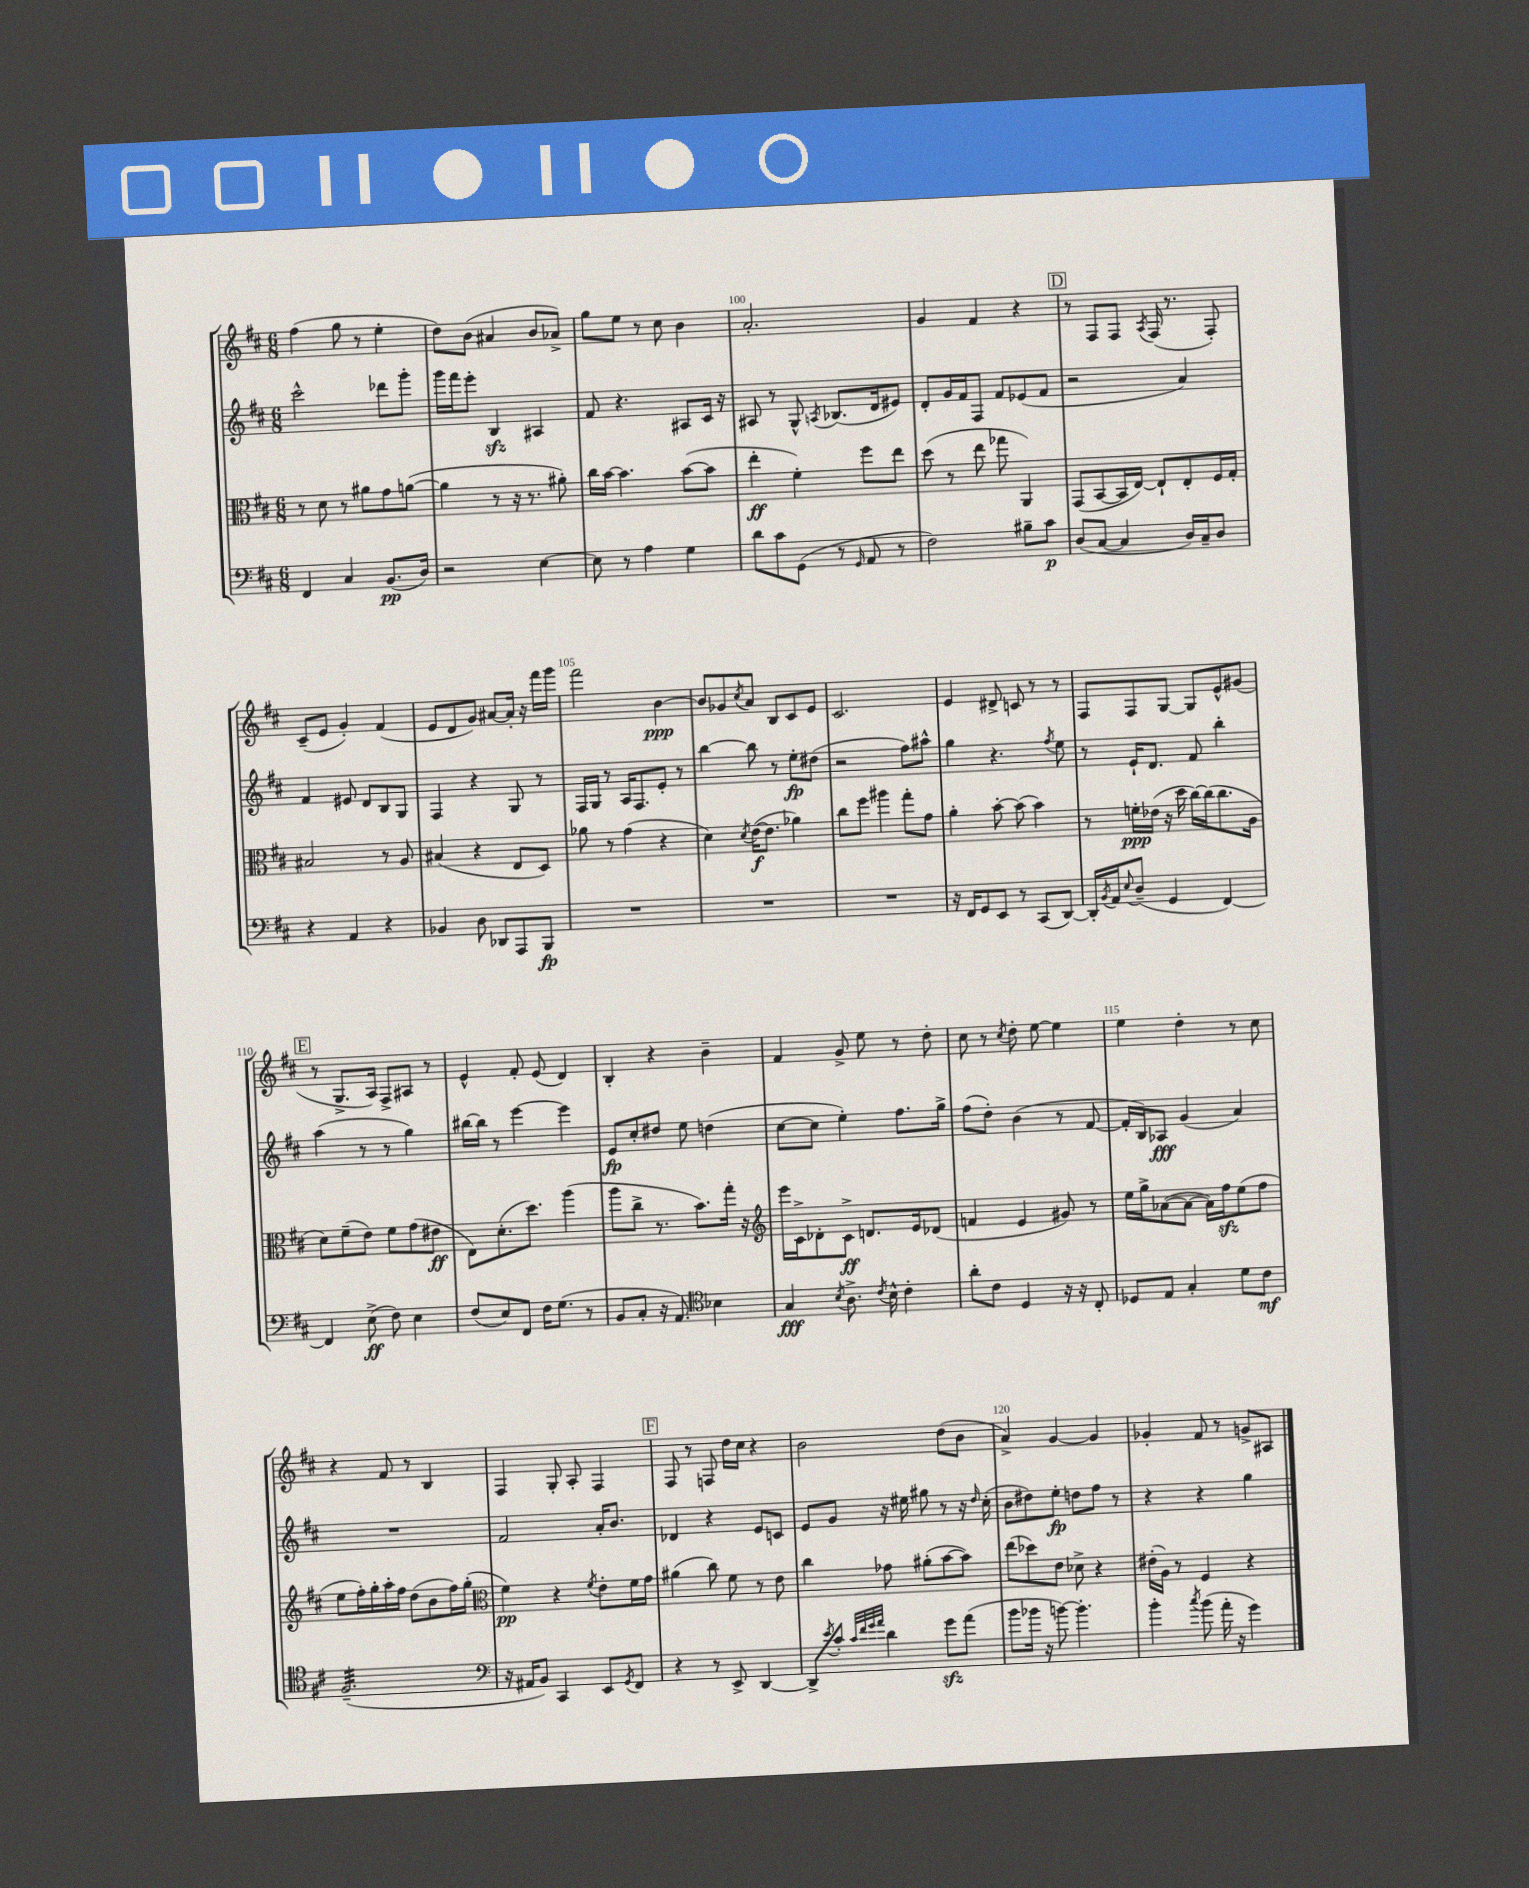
<<
\new StaffGroup <<
\new Staff = "s0" {
    \clef treble \key d \major \numericTimeSignature \time 6/8
    fis''4( g''8 r8 e''4-. |
    d''8) b'8( ais'4 b'8 aes'8->) |
    g''8 e''8 r8 cis''8 b'4 |
    a'2.-. |
    g'4 fis'4 r4 |
    \mark \markup { \box "D" } r8 fis8 fis8 \acciaccatura { a8 } fis16( r8. fis8-.) |
    cis'8--( e'8 g'4-.) fis'4( |
    e'8 d'8 g'8) ais'8~ ais'16-. r16 fis'''16 g'''16 |
    fis'''2 b'4~\ppp |
    b'8 ges'8 \acciaccatura { cis''8 } a'8 b8 cis'8 e'8 |
    cis'2. |
    e'4 dis'8-> c'8 r8 r8 |
    fis8 fis8 g8~ g8 e'8-^ gis'8( |
    \mark \markup { \box "E" } r8 g8.-> a16) fis8-> ais8 r8 |
    e'4-^ fis'8-. e'8( d'4) |
    b4-. r4 b'4-- |
    fis'4 g'8-> e''8 r8 d''8-. |
    cis''8 r8 \acciaccatura { cis''8 } d''8-. e''8~ e''4 |
    e''4 d''4-. r8 cis''8 |
    r4 fis'8 r8 b4 |
    fis4 g8-. a8-. fis4 |
    \mark \markup { \box "F" } fis8 r8 f8 d''16 cis''16 r4 |
    b'2 d''8( b'8 |
    a'4->) g'4~ g'4 |
    ges'4-. fis'8 r8 g'8-> ais8 \bar "|." |
}
\new Staff = "s1" {
    \clef treble \key d \major \numericTimeSignature \time 6/8
    cis'''2-^ des'''8 g'''8-. |
    g'''16 fis'''16 e'''8-. b4\sfz ais4 |
    fis'8 r4. ais8 cis'16 r16 |
    ais8 r8 g8-^ \acciaccatura { a8 } bes8.( d'16 eis'8) |
    d'8-. g'16 fis'16 fis8 fis'8 ees'8( fis'8 |
    \mark \markup { \box "D" } r2 a'4) |
    fis'4 eis'8 d'8 b8 g8 |
    fis4 r4 g8 r8 |
    fis16 g16 r8 a16 fis8. e'8-. r8 |
    b''4~ b''8 r8 e''8-.\fp dis''8( |
    r2 fis''8) ais''8-^ |
    g''4 r4. \acciaccatura { fis''8 } e''8 |
    r8 e'16-! d'8. fis'8 b''4-. |
    \mark \markup { \box "E" } a''4( r8 r8 g''4) |
    bis''16~ bis''16 r8 e'''4~ e'''4 |
    e'8\fp cis''8-. dis''8 e''8 d''4( |
    cis''8~ cis''8 e''4-.) fis''8. g''16-> |
    fis''8( d''8-.) b'4( r8 fis'8~ |
    fis'16-. b16) aes8\fff g'4( a'4) |
    R2. |
    fis'2 a'16-. b'8. |
    \mark \markup { \box "F" } des'4 r4 e'8 c'8 |
    e'8 g'8 r16 eis''16 gis''8 r8 r16 \grace { d''16 } cis''16-.( |
    b'8 dis''8) e''8-.\fp d''8 fis''8 r8 |
    r4 r4 g''4 \bar "|." |
}
\new Staff = "s2" {
    \clef alto \key d \major \numericTimeSignature \time 6/8
    r8 d'8 r8 ais'8 g'8 a'8~( |
    a'4 r8 r16 r8. ais'8-.) |
    cis''16 b'16~ b'4. b'8~( b'8 |
    e''4-.\ff fis'4-.) fis''8 e''8 |
    d''8( r8 e''8 ges''8 a,4) |
    \mark \markup { \box "D" } g,8( b,8~ b,16 e16~) e8-! e8-. fis16 g16-. |
    bis2 r8 a8 |
    bis4( r4 e8 d8) |
    aes'8 r8 g'4( r4 |
    d'4) \acciaccatura { d'8 } e'16~\f( e'8. aes'4) |
    cis''8 fis''8 ais''4 g''8-. g'8 |
    a'4-. b'8~-. b'8( b'4) |
    r8 f'16-.\ppp ees'16( r16 d''16 cis''16~) cis''16( cis''8. a16 |
    \mark \markup { \box "E" } d'8) fis'8--( e'8) fis'8 g'8( eis'8\ff |
    e8) d'8.-.( d''8.) a''4( |
    a''8 cis''8-> r8. b'8.) g''16-. r16 |
    \clef treble e'''16 cis'16-> des'8-. cis'8->\ff d'8. e'16 des'8( |
    f'4 e'4 gis'8) r8 |
    e''16 g''16-> aes'8~( aes'8~ aes'16) fis''16\sfz e''8( fis''8 |
    e''8 fis''16-.) g''16-. a''16-. fis''16 d''8( b'8 fis''16) g''16-.( |
    \clef alto fis'4\pp) r4 \acciaccatura { fis'8 } e'8-. fis'16 g'16 |
    \mark \markup { \box "F" } ais'4( cis''8) fis'8 r8 e'8 |
    cis''4 ges'8 ais'8-.( b'8~ b'8) |
    e''8( des''8) e'8 des'8-> r4 |
    eis'16-.( a16) r8 fis4 r4 \bar "|." |
}
\new Staff = "s3" {
    \clef bass \key d \major \numericTimeSignature \time 6/8
    fis,4 cis4 b,8.\pp( d16) |
    r2 e4~ |
    e8 r8 a4 g4 |
    d'8 cis'8 g,8( r8 \grace { g,16 } a,8 r8 |
    fis2) bis8-- cis'8\p |
    \mark \markup { \box "D" } d8( cis8~ cis4 d16) cis16-- d8 |
    r4 a,4 r4 |
    bes,4 d8 des,8 a,,8 b,,8\fp |
    R2. |
    R2. |
    R2. |
    r16 fis,16 g,8 e,8 r8 cis,8( d,8~) |
    d,16-. \acciaccatura { b,8 } a,16 \appoggiatura { e8 } d8--( g,4 fis,4~) |
    \mark \markup { \box "E" } fis,4 e8->\ff( fis8) e4 |
    fis8( e8) fis,8 fis16 g8.( r8 |
    b,8 cis8-. r16 a,8.) \clef tenor bes4 |
    g4\fff \acciaccatura { b8 } a8.-> \acciaccatura { cis'8 } b16-^ cis'4-. |
    a'8-. cis'8 d4 r16 r16 cis8-. |
    des8 e8 g4-. d'8 cis'8\mf |
    fis2.:32--( |
    \clef bass r16 ais,16 b,8) cis,4 e,8 \acciaccatura { g,8 } fis,8 |
    \mark \markup { \box "F" } r4 r8 e,8-> d,4~ |
    d,8-> \acciaccatura { e'8 } cis'8-. \grace { cis'32 fis'32 g'32 a'32 } d'4 g'8\sfz a'8( |
    b'8 bes'16 r16 b'8~) b'4.-. |
    b'4-. \acciaccatura { cis''8 } b'8( a'16-. r16 g'4) \bar "|." |
}
>>
>>
\layout { \context { \Score currentBarNumber = #97 \override BarNumber.break-visibility = ##(#f #t #t) barNumberVisibility = #(every-nth-bar-number-visible 5) } }
